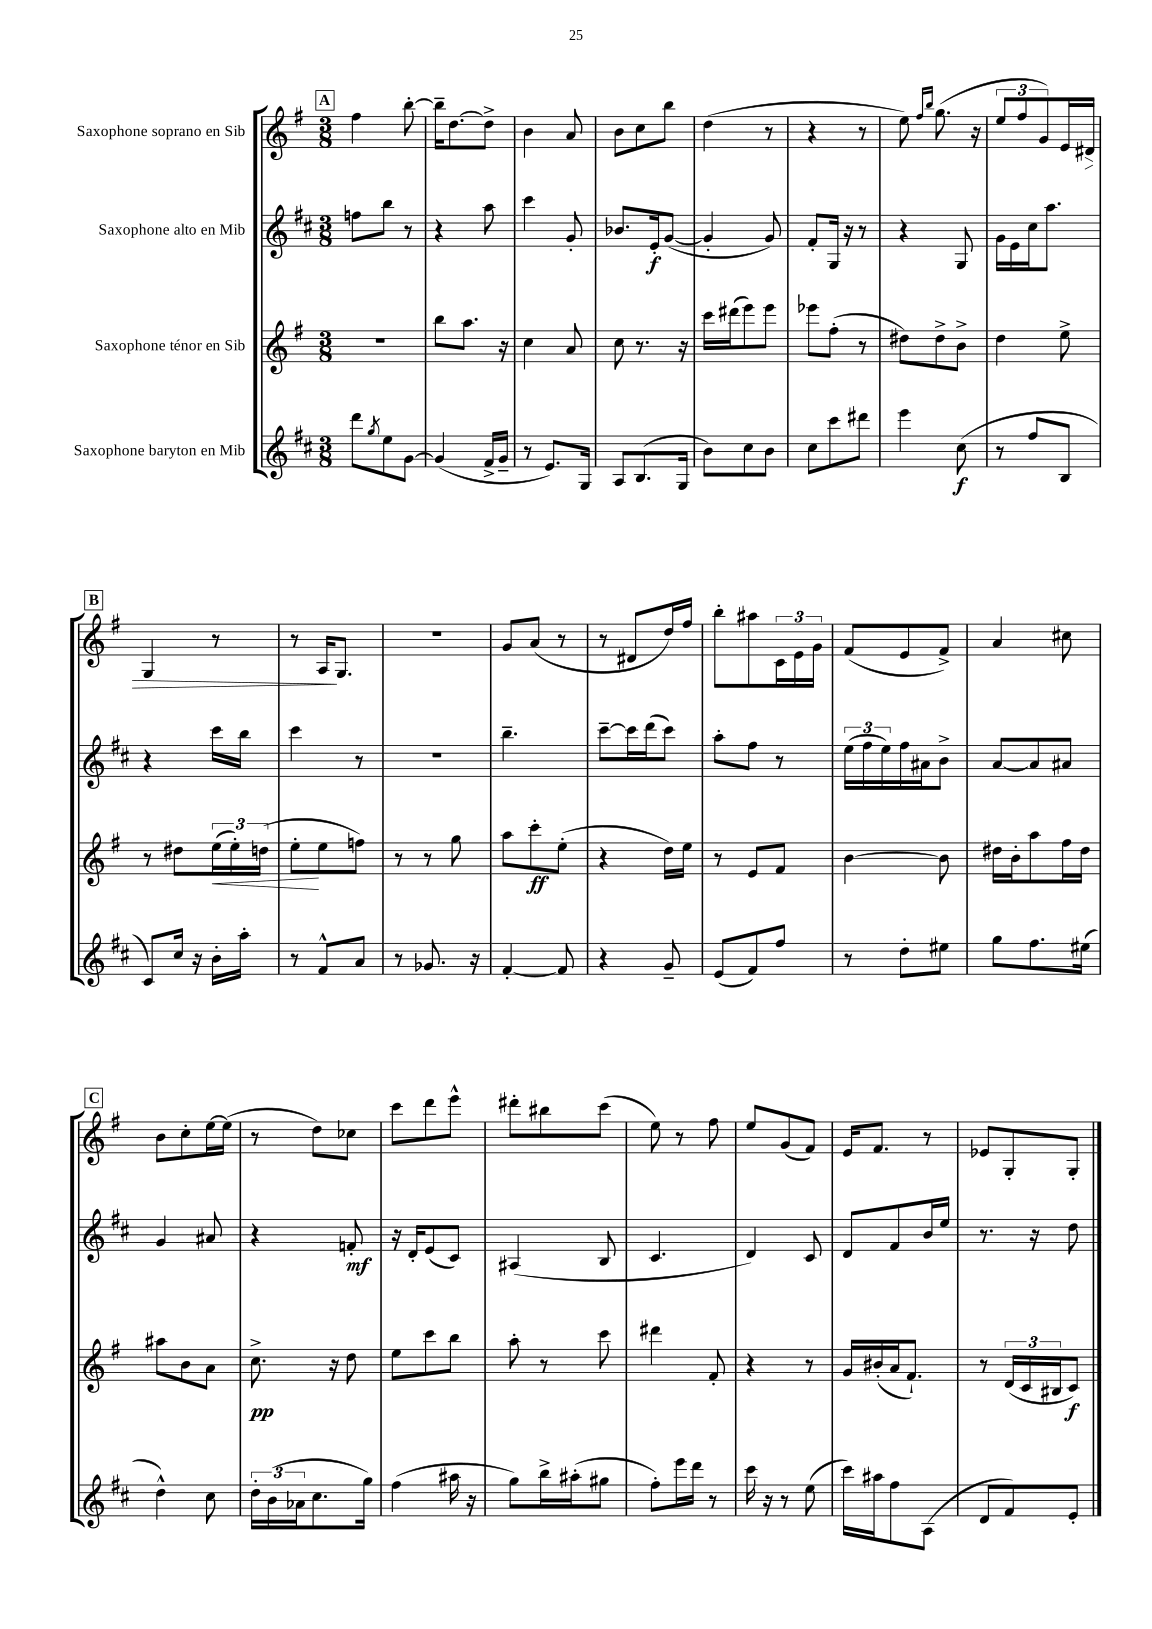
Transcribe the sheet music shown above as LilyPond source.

<<
\new StaffGroup <<
\new Staff = "s0" \with { instrumentName = "Saxophone soprano en Sib" } {
    \clef treble \key g \major \numericTimeSignature \time 3/8
    \mark \markup { \box "A" } fis''4 b''8~-. |
    b''16-- d''8.~ d''8-> |
    b'4 a'8 |
    b'8 c''8 b''8 |
    d''4( r8 |
    r4 r8 |
    e''8) \grace { fis''16 b''16 } g''8.( r16 |
    \tuplet 3/2 { e''8 fis''8 g'8) } e'16 dis'16\> |
    \mark \markup { \box "B" } g4 r8 |
    r8 a16\! g8. |
    R4. |
    g'8 a'8( r8 |
    r8 dis'8 d''16) fis''16 |
    b''8-. ais''8 \tuplet 3/2 { c'16 e'16 g'16 } |
    fis'8( e'8 fis'8->) |
    a'4 cis''8 |
    \mark \markup { \box "C" } b'8 c''8-. e''16~ e''16( |
    r8 d''8) ces''8 |
    c'''8 d'''8 e'''8-^ |
    dis'''8-. bis''8 c'''8( |
    e''8) r8 fis''8 |
    e''8 g'8( fis'8) |
    e'16 fis'8. r8 |
    ees'8 g8-. g8-. \bar "|." |
}
\new Staff = "s1" \with { instrumentName = "Saxophone alto en Mib" } {
    \clef treble \key d \major \numericTimeSignature \time 3/8
    \mark \markup { \box "A" } f''8 b''8 r8 |
    r4 a''8 |
    cis'''4 g'8-. |
    bes'8. e'16-.\f g'8~( |
    g'4-. g'8) |
    fis'8-. g16 r16 r8 |
    r4 g8 |
    g'16 e'16 cis''16 a''8. |
    \mark \markup { \box "B" } r4 cis'''16 b''16 |
    cis'''4 r8 |
    R4. |
    b''4.-- |
    cis'''8~-- cis'''16 d'''16( cis'''8) |
    a''8-. fis''8 r8 |
    \tuplet 3/2 { e''16( fis''16 e''16) } fis''16 ais'16 b'8-> |
    a'8~ a'8 ais'8 |
    \mark \markup { \box "C" } g'4 ais'8 |
    r4 f'8-.\mf |
    r16 d'16-. e'8( cis'8) |
    ais4( b8 |
    cis'4. |
    d'4) cis'8 |
    d'8 fis'8 b'16 e''16 |
    r8. r16 d''8 \bar "|." |
}
\new Staff = "s2" \with { instrumentName = "Saxophone ténor en Sib" } {
    \clef treble \key g \major \numericTimeSignature \time 3/8
    \mark \markup { \box "A" } R4. |
    b''8 a''8. r16 |
    c''4 a'8 |
    c''8 r8. r16 |
    c'''16 dis'''16( e'''8) e'''8 |
    ees'''8 fis''8-.( r8 |
    dis''8) dis''8-> b'8-> |
    d''4 e''8-> |
    \mark \markup { \box "B" } r8 dis''8 \tuplet 3/2 { e''16\<( e''16-.) d''16( } |
    e''8-.\! e''8 f''8) |
    r8 r8 g''8 |
    a''8 c'''8-.\ff e''8-.( |
    r4 d''16) e''16 |
    r8 e'8 fis'8 |
    b'4~ b'8 |
    dis''16 b'16-. a''8 fis''16 dis''16 |
    \mark \markup { \box "C" } ais''8 b'8 a'8 |
    c''8.->\pp r16 d''8 |
    e''8 c'''8 b''8 |
    a''8-. r8 c'''8 |
    dis'''4 fis'8-. |
    r4 r8 |
    g'16 bis'16-.( a'16 fis'8.-!) |
    r8 \tuplet 3/2 { d'16( c'16 bis16 } c'8\f) \bar "|." |
}
\new Staff = "s3" \with { instrumentName = "Saxophone baryton en Mib" } {
    \clef treble \key d \major \numericTimeSignature \time 3/8
    \mark \markup { \box "A" } d'''8 \acciaccatura { g''8 } e''8 g'8~ |
    g'4( fis'16-> g'16-- |
    r8 e'8.) g16 |
    a8 b8.( g16 |
    b'8) cis''8 b'8 |
    cis''8 cis'''8 dis'''8 |
    e'''4 cis''8\f( |
    r8 fis''8 b8 |
    \mark \markup { \box "B" } cis'8) cis''16 r16 b'16-. a''16-. |
    r8 fis'8-^ a'8 |
    r8 ges'8. r16 |
    fis'4~-. fis'8 |
    r4 g'8-- |
    e'8( fis'8) fis''8 |
    r8 d''8-. eis''8 |
    g''8 fis''8. eis''16( |
    \mark \markup { \box "C" } d''4-^) cis''8 |
    \tuplet 3/2 { d''16-. b'16( aes'16 } cis''8. g''16) |
    fis''4( ais''16 r16 |
    g''8) b''16-> ais''16-.( gis''8 |
    fis''8-.) e'''16 d'''16 r8 |
    cis'''16 r16 r8 e''8( |
    cis'''16) ais''16 fis''8 a8( |
    d'8 fis'8) e'8-. \bar "|." |
}
>>
>>
